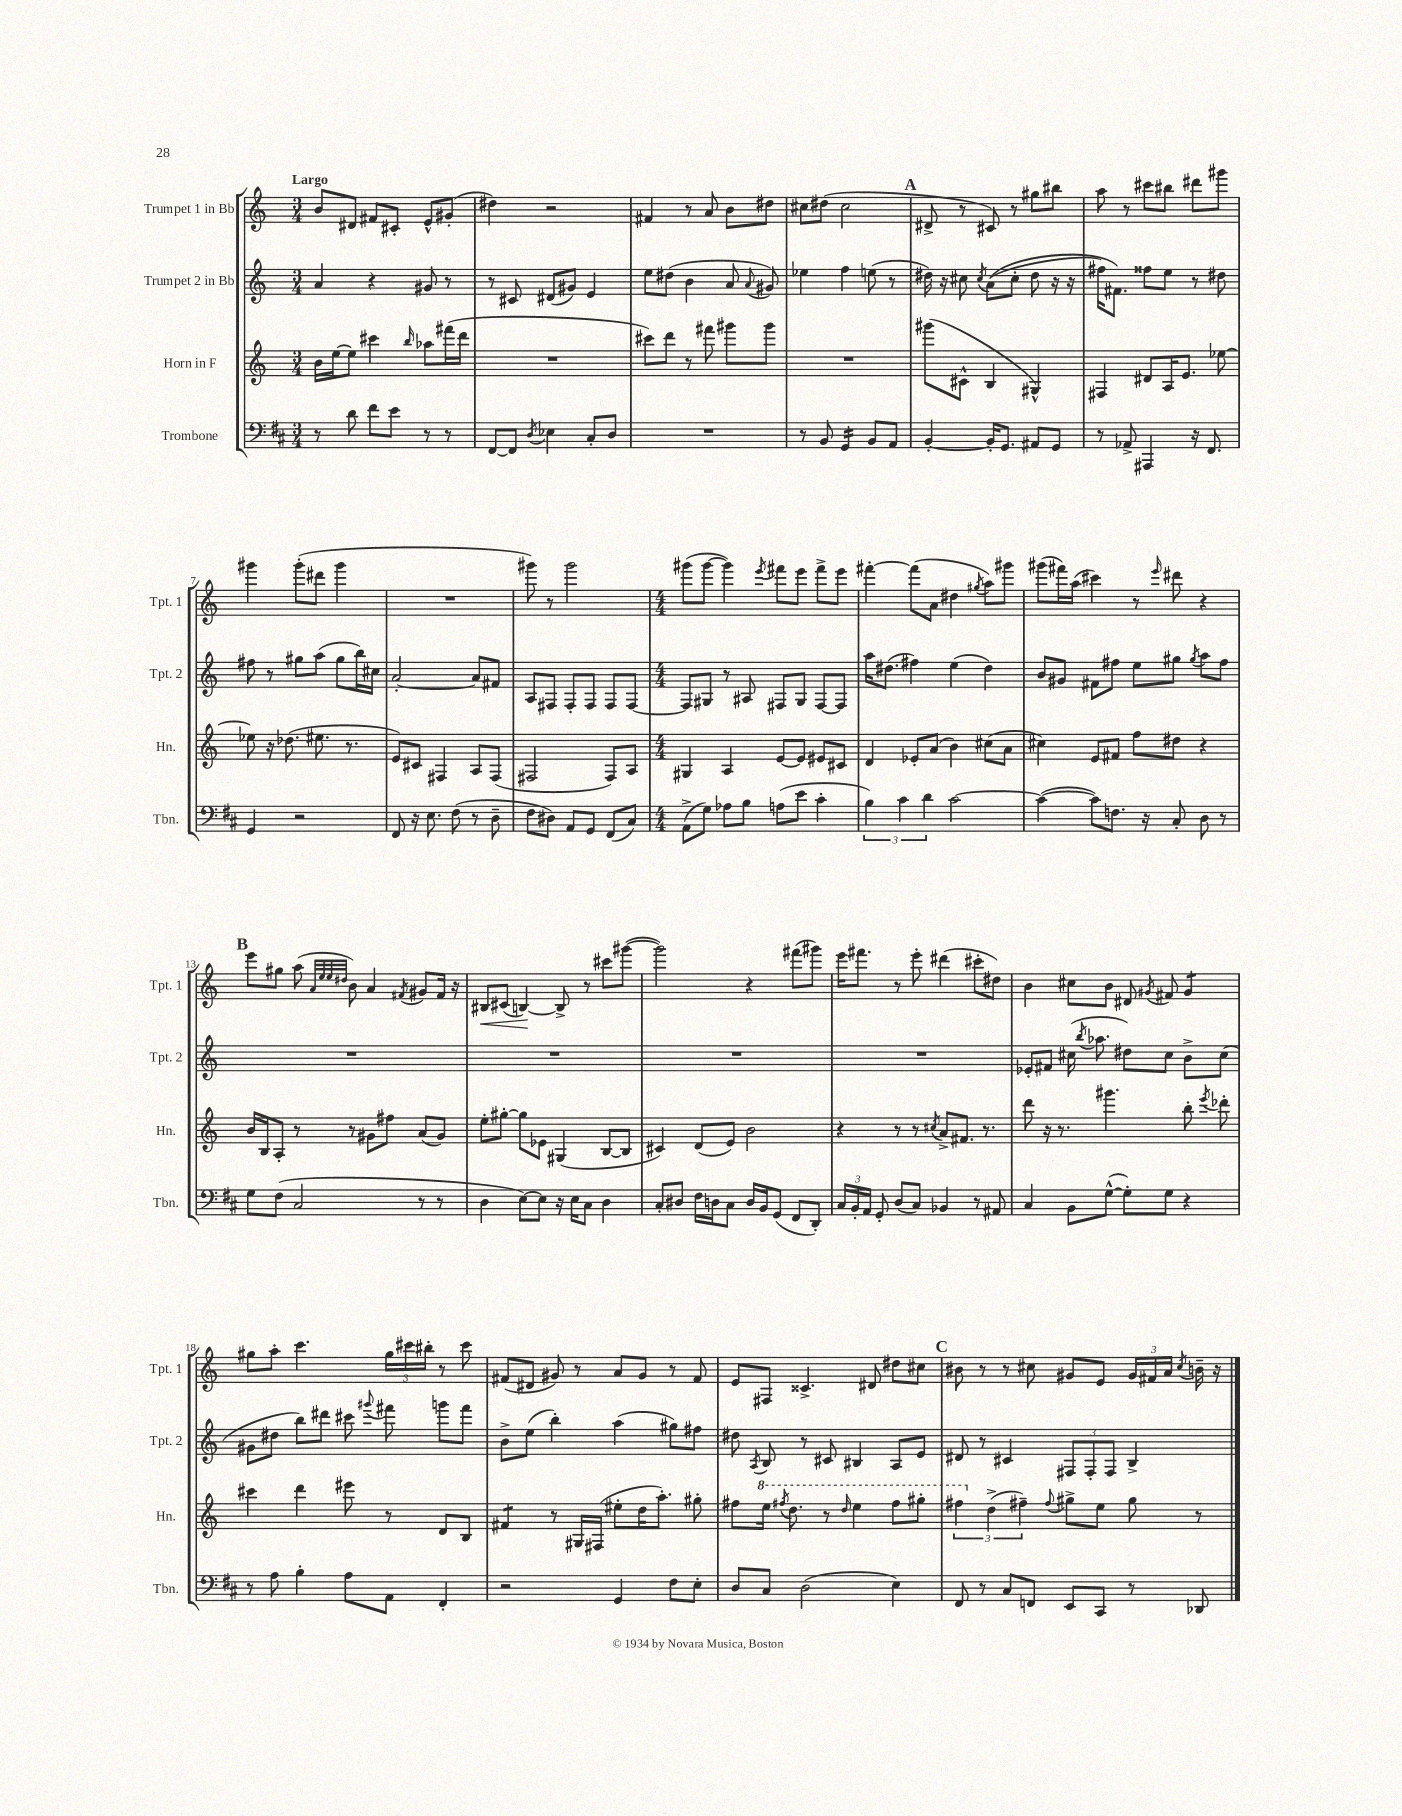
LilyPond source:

<<
\new StaffGroup <<
\new Staff = "s0" \with { instrumentName = "Trumpet 1 in Bb" shortInstrumentName = "Tpt. 1" } {
    \clef treble \key c \major \numericTimeSignature \time 3/4 \tempo "Largo"
    \autoBeamOff b'8[ dis'8] fis'8[ cis'8]-. e'8[-^ gis'8]-.( |
    dis''4) r2 |
    fis'4 r8 a'8 b'8[ dis''8] |
    cis''8[ dis''8]( cis''2 |
    \mark \markup { \bold "A" } dis'8-> r8 cis'8) r8 gis''8[ bis''8] |
    a''8 r8 cis'''8[ bis''8] dis'''8[ gis'''8] |
    gis'''4 gis'''8[-.( dis'''8] gis'''4 |
    R2. |
    gis'''8) r8 gis'''2 |
    \numericTimeSignature \time 4/4 gis'''8[( gis'''8]~ gis'''4) \acciaccatura { e'''8 } fis'''8[ e'''8] fis'''8[-> e'''8] |
    fis'''4~-. fis'''8[( a'8] dis''4 \acciaccatura { gis''8 } a''8[) gis'''8] |
    gis'''8[( fis'''16) a''16]( cis'''4) r8 \grace { e'''16 } dis'''8 r4 |
    \mark \markup { \bold "B" } e'''8[ gis''8] a''8( \grace { a'32[ e''32 e''32 dis''32] } b'8) a'4 \acciaccatura { fis'8 } gis'8[ fis'16] r16 |
    bis8[\< cis'8]( b4~\!) b8-> r8 cis'''8[ gis'''8]~( |
    gis'''2) r4 fis'''8[( gis'''8]) |
    e'''16[ fis'''8.] r8 e'''8-. dis'''4( cis'''8[-. dis''8]) |
    b'4 cis''8[ b'8] dis'8 \acciaccatura { gis'8 } fis'8 gis'4:8 |
    gis''8[ a''8]-. c'''4. \tuplet 3/2 { gis''16[ cis'''16 bis''16]-. } r8 cis'''8 |
    fis'8[( dis'8] gis'8) r8 a'8[ gis'8] r8 fis'8 |
    e'8[ fis8] cisis'4.-> dis'8 dis''8[ cis''8] |
    \mark \markup { \bold "C" } bis'8 r8 r8 cis''8 gis'8[ e'8] \tuplet 3/2 { gis'16[ fis'16 a'16] } \acciaccatura { cis''8 } b'16-- r16 \bar "|." |
}
\new Staff = "s1" \with { instrumentName = "Trumpet 2 in Bb" shortInstrumentName = "Tpt. 2" } {
    \clef treble \key c \major \numericTimeSignature \time 3/4
    \autoBeamOff a'4 r4 gis'8 r8 |
    r8 cis'8 dis'8[( gis'8]) e'4 |
    e''8[ dis''8]( b'4 a'8 \appoggiatura { a'8 } gis'8) |
    ees''4 f''4 e''8( r8 |
    \mark \markup { \bold "A" } dis''16) r16 cis''8 \acciaccatura { cis''8 } a'8[(\( cis''8]-. dis''8 r16 r16 |
    fis''16[) fis'8.]\) fisis''8[ e''8] r8 dis''8 |
    fis''8 r8 gis''8[ a''8]( gis''8[ b''16) cis''16] |
    a'2~-. a'8[ fis'8] |
    a8[ fis8] fis8[-. fis8] fis8[ fis8]~ |
    \numericTimeSignature \time 4/4 fis8[ gis8] r8 ais8 fis8[ gis8] fis8[~ fis8] |
    a''16[ dis''8.]( fis''4) e''4( dis''4) |
    b'8[ gis'8] fis'8[ fis''8] e''8[ gis''8] \acciaccatura { gis''8 } a''8[ fis''8] |
    \mark \markup { \bold "B" } R1 |
    R1 |
    R1 |
    R1 |
    ees'8[-. fis'8] cis''16( \acciaccatura { b''8 } aes''8. dis''8[) cis''8] b'8[-> cis''8]( |
    gis'8[ dis''8] b''8[) dis'''8] cis'''8 \appoggiatura { gis'''8 } fis'''8 g'''8[ fis'''8] |
    b'8[-> e''8]( b''4-.) a''4( gis''8[) fis''8] |
    dis''8 \acciaccatura { a8 } b8 r8 cis'8 bis4 a8[ e'8] |
    \mark \markup { \bold "C" } dis'8 r8 cis'4 \tuplet 3/2 { fis8[ fis8-. fis8] } b4-> \bar "|." |
}
\new Staff = "s2" \with { instrumentName = "Horn in F" shortInstrumentName = "Hn." } {
    \clef treble \key c \major \numericTimeSignature \time 3/4
    \autoBeamOff b'16[ e''16~ e''8] cis'''4 \grace { b''16 } aes''8[ fis'''16( d'''16] |
    R2. |
    cis'''8[) d'''8] r8 fis'''8 gis'''8[ gis'''8] |
    R2. |
    \mark \markup { \bold "A" } gis'''8[( cis'8]-^ b4 gis4-^) |
    fis4 dis'8[ a16 e'8.] ees''8~ |
    ees''8 r16 des''8.( eis''8. r8. |
    e'8[) cis'8] fis4 a8[ fis8]( |
    fis2 fis8[) a8] |
    \numericTimeSignature \time 4/4 gis4 a4 e'8[~ e'8] eis'8[ cis'8] |
    d'4 ees'8[-. a'8]( b'4) cis''8[( a'8] |
    cis''4) e'8[ fis'8] f''8[ dis''8] r4 |
    \mark \markup { \bold "B" } b'16[ b16 a8]-. r8 r8 gis'8[ fis''8] a'8[( gis'8]) |
    e''8[-. gis''8]~-. gis''8[ ees'8] gis4( b8[~ b8] |
    cis'4) d'8[( e'8]) b'2 |
    r4 r8 r8 \acciaccatura { cis''8 } a'8[-> fis'8.] r8. |
    d'''8 r16 r8. gis'''4. b''8-. \acciaccatura { e'''8 } des'''8-. |
    cis'''4 d'''4 eis'''8 r8 d'8[ b8] |
    fis'4:8 r8 gis16[ fis16]( eis''8[-. d''16 a''8.]-.) gis''8-. |
    fis''8[ \ottava #1 e'''16] \acciaccatura { fis'''8 } d'''8. r8 \grace { d'''16 } e'''4 fis'''8[ gis'''8]-. |
    \mark \markup { \bold "C" } \tuplet 3/2 { fis'''4 \ottava #0 d''4->( fis''4--) } \appoggiatura { fis''8 } gis''8[-> e''8] gis''8 r8 \bar "|." |
}
\new Staff = "s3" \with { instrumentName = "Trombone" shortInstrumentName = "Tbn." } {
    \clef bass \key d \major \numericTimeSignature \time 3/4
    \autoBeamOff r8 d'8 fis'8[ e'8] r8 r8 |
    fis,8[~ fis,8] \acciaccatura { d8 } ees4 cis8[-. d8] |
    R2. |
    r8 b,8 g,4:16 b,8[ a,8] |
    \mark \markup { \bold "A" } b,4~-. b,16[-. g,8.] ais,8[ g,8] |
    r8 aes,8-> ais,,4 r16 fis,8. |
    g,4 r2 |
    fis,8 r16 e8. fis8( r8 d8-- |
    fis8[ dis8]) a,8[ g,8] fis,8[( cis8]) |
    \numericTimeSignature \time 4/4 a,8[->( g8]) aes8[ b8] a8[( e'8] cis'4-. |
    \tuplet 3/2 { b4) cis'4 d'4 } cis'2~ |
    cis'4~( cis'8[) f8.] r16 cis8-. d8 r8 |
    \mark \markup { \bold "B" } g8[ fis8]( cis2 r8 r8 |
    d4 e8[~) e8] r16 e16[ cis8] d4 |
    cis8[-. dis8] fis16[ d16 cis8] d16[ b,16 g,8]( fis,8[ d,8]-.) |
    \tuplet 3/2 { cis16[ b,16-. a,16] } g,8-. d8[( cis8]) bes,4 r8 ais,8 |
    cis4 b,8[ g8]~-^( g8[-.) g8] r4 |
    r8 a8 b4-. a8[ a,8] fis,4-. |
    r2 g,4 fis8[ e8]-. |
    d8[ cis8] d2( e4) |
    \mark \markup { \bold "C" } fis,8 r8 cis8[ f,8] e,8[ cis,8] r8 des,8 \bar "|." |
}
>>
>>
